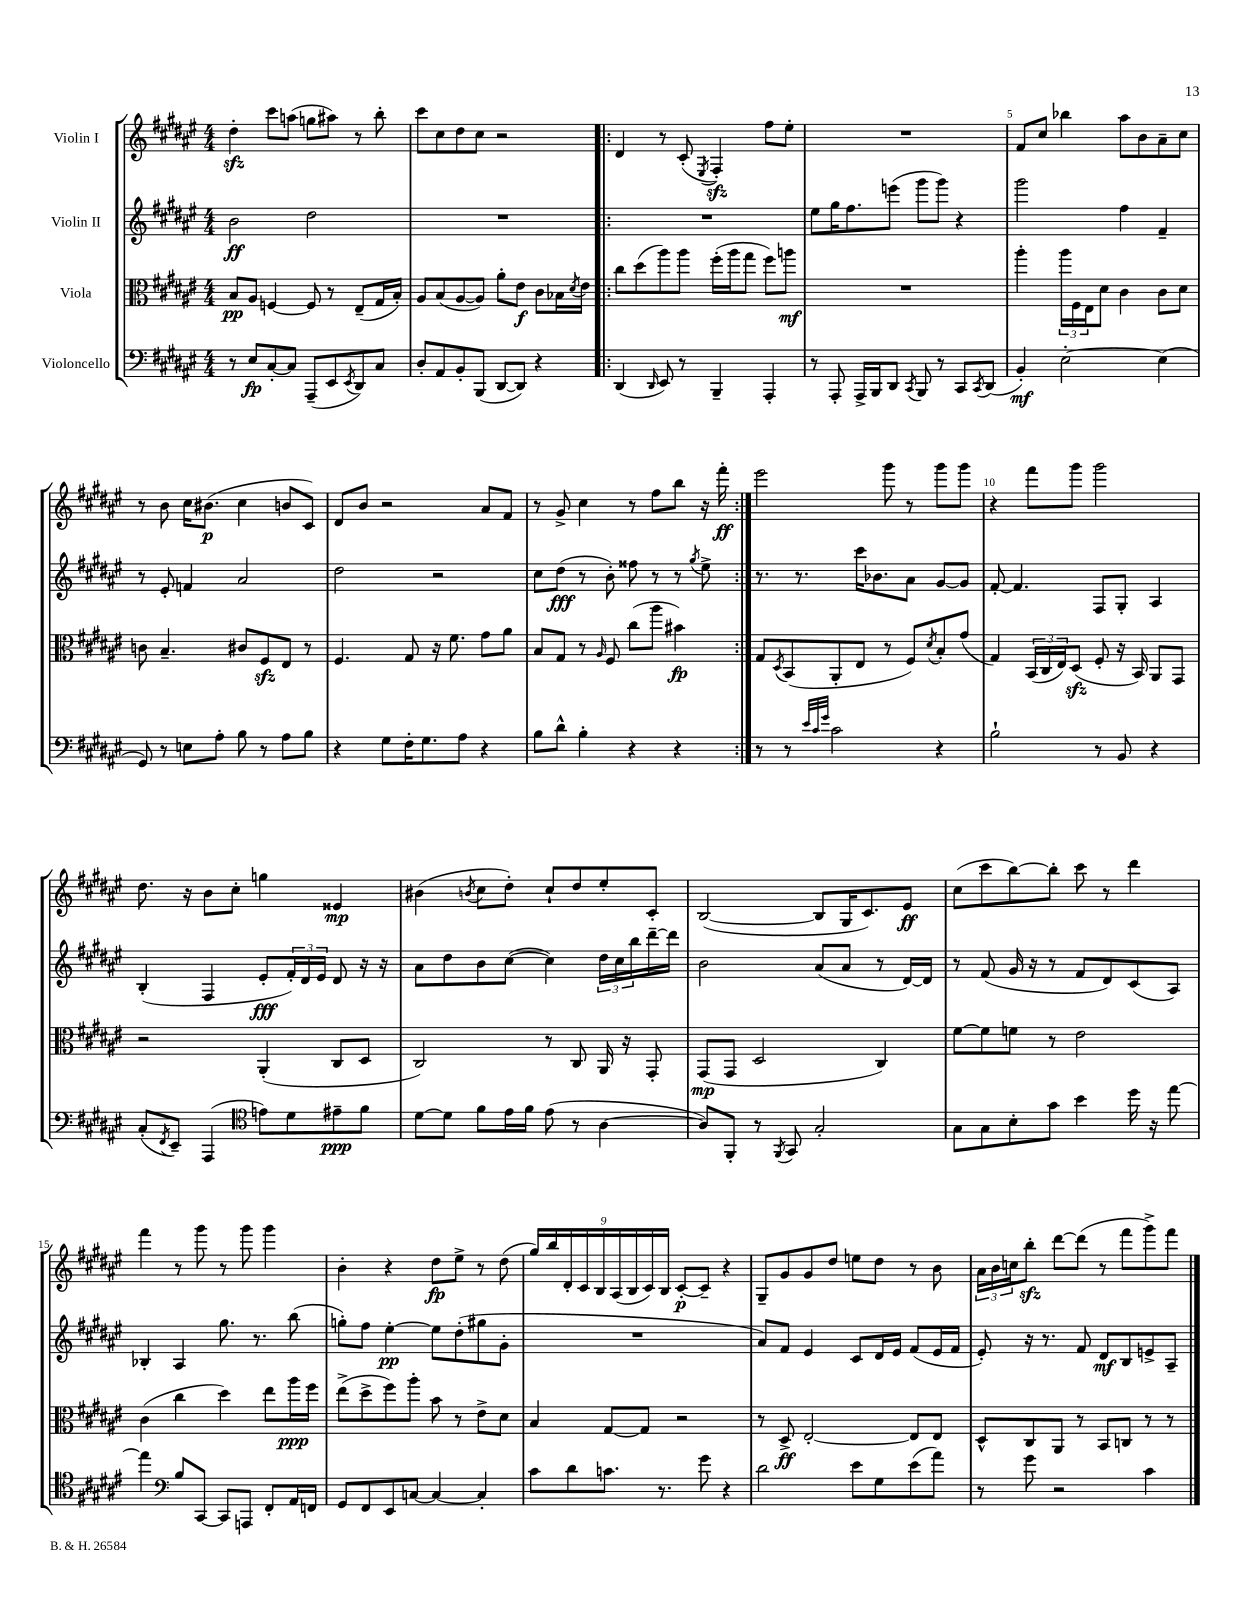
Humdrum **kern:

**kern	**dynam	**kern	**dynam	**kern	**dynam	**kern	**dynam
*part4	*part4	*part3	*part3	*part2	*part2	*part1	*part1
*staff4	*staff4	*staff3	*staff3	*staff2	*staff2	*staff1	*staff1
*I"Violoncello	*	*I"Viola	*	*I"Violin II	*	*I"Violin I	*
*clefF4	*	*clefC3	*	*clefG2	*	*clefG2	*
*k[f#c#g#d#a#e#]	*	*k[f#c#g#d#a#e#]	*	*k[f#c#g#d#a#e#]	*	*k[f#c#g#d#a#e#]	*
*M4/4	*	*M4/4	*	*M4/4	*	*M4/4	*
=1	=1	=1	=1	=1	=1	=1	=1
8r	.	8B/L	pp	2b\	ff	4dd#zz'\	.
8E#/L	fp	8A#/J	.	.	.	.	.
[8C#'/	.	[4Fn/	.	.	.	8ccc#\L	.
8C#/J]	.	.	.	.	.	(8aan\J	.
(8AAA#~/L	.	8F/]	.	2dd#\	.	8ggn\L	.
8EE#/	.	8r	.	.	.	8aa#X\J)	.
8qEE#/	.	.	.	.	.	.	.
8DD#/)	.	(8E#~/L	.	.	.	8r	.
8C#/J	.	16G#/L	.	.	.	8bb'\	.
.	.	16B'/JJ)	.	.	.	.	.
=2	=2	=2	=2	=2	=2	=2	=2
8D#'/L	.	8A#/L	.	1r	.	8ccc#\L	.
8AA#/	.	(8B/	.	.	.	8cc#\	.
8BB'/	.	[8A#/	.	.	.	8dd#\	.
(8BBB/J	.	8A#/J])	.	.	.	8cc#\J	.
[8DD#/L	.	8a#'\L	.	.	.	2r	.
8DD#/J])	.	8e#\J	f	.	.	.	.
4r	.	8c#\L	.	.	.	.	.
.	.	16B-X\L	.	.	.	.	.
.	.	8qd#/	.	.	.	.	.
.	.	16e#\JJ	.	.	.	.	.
=3!|:	=3!|:	=3!|:	=3!|:	=3!|:	=3!|:	=3!|:	=3!|:
(4DD#/	.	8cc#\L	.	1r	.	4d#/	.
.	.	(8dd#\	.	.	.	.	.
16qqDD#/	.	.	.	.	.	.	.
8EE#/)	.	8aa#\)	.	.	.	8r	.
8r	.	8aa#\J	.	.	.	(8c#'/	.
.	.	.	.	.	.	8qE#/	.
4BBB~/	.	(16ff#'\LL	.	.	.	4F#zz'/)	.
.	.	16aa#\J	.	.	.	.	.
.	.	8gg#\J	.	.	.	.	.
4AAA#'/	.	8ff#\L)	.	.	.	8ff#\L	.
.	.	8aan\J	mf	.	.	8ee#'\J	.
=4	=4	=4	=4	=4	=4	=4	=4
8r	.	1r	.	8ee#\L	.	1r	.
8AAA#'/	.	.	.	16gg#\K	.	.	.
.	.	.	.	8.ff#\	.	.	.
16AAA#^/LL	.	.	.	.	.	.	.
16BBB/J	.	.	.	.	.	.	.
8DD#/J	.	.	.	(8eeen\J	.	.	.
8qCC#/	.	.	.	.	.	.	.
8BBB/	.	.	.	8ggg#\L	.	.	.
8r	.	.	.	8ggg#\J)	.	.	.
8CC#/L	.	.	.	4r	.	.	.
8qCC#/	.	.	.	.	.	.	.
(8DD#/J	.	.	.	.	.	.	.
=5	=5	=5	=5	=5	=5	=5	=5
4BB'/)	mf	4aa#'\	.	2ggg#\	.	8f#/L	.
.	.	.	.	.	.	8cc#/J	.
[2E#'\	.	24aa#\LL	.	.	.	4bb-X\	.
.	.	24F#\	.	.	.	.	.
.	.	24E#\J	.	.	.	.	.
.	.	8d#\J	.	.	.	.	.
.	.	4c#\	.	4ff#\	.	8aa#\L	.
.	.	.	.	.	.	8b\	.
(4E#\]	.	8c#\L	.	4f#~/	.	8a#~\	.
.	.	8d#\J	.	.	.	8cc#\J	.
!!LO:LB:g=z
=6	=6	=6	=6	=6	=6	=6	=6
8GG#/)	.	8cn\	.	8r	.	8r	.
8r	.	4.B~/	.	8e#'/	.	8b\	.
8En\L	.	.	.	4fn/	.	16cc#\KL	.
.	.	.	.	.	.	(8.b#X\J	p
8A#'\J	.	.	.	.	.	.	.
8B\	.	8c#X/L	.	2a#/	.	4cc#\	.
8r	.	8F#zz/	.	.	.	.	.
8A#\L	.	8E#/J	.	.	.	8bn/L	.
8B\J	.	8r	.	.	.	8c#/J)	.
=7	=7	=7	=7	=7	=7	=7	=7
4r	.	4.F#/	.	2dd#\	.	8d#/L	.
.	.	.	.	.	.	8b/J	.
8G#\L	.	.	.	.	.	2r	.
16F#'\K	.	8G#/	.	.	.	.	.
8.G#\	.	.	.	.	.	.	.
.	.	16r	.	2r	.	.	.
.	.	8.f#\	.	.	.	.	.
8A#\J	.	.	.	.	.	.	.
4r	.	8g#\L	.	.	.	8a#/L	.
.	.	8a#\J	.	.	.	8f#/J	.
=8	=8	=8	=8	=8	=8	=8	=8
8B\L	.	8B/L	.	8cc#\L	.	8r	.
8d#^^\J	.	8G#/J	.	(8dd#\J	fff	8g#^/	.
4B'\	.	8r	.	8r	.	4cc#\	.
.	.	16qqA#/	.	.	.	.	.
.	.	8F#/	.	8b'\)	.	.	.
4r	.	(8cc#\L	.	8ff##X\	.	8r	.
.	.	8aa#\J	.	8r	.	8ff#\L	.
4r	.	4b#X\)	fp	8r	.	8bb\J	.
.	.	.	.	8qgg#/	.	.	.
.	.	.	.	8ee#^\	.	16r	.
.	.	.	.	.	.	16fff#'\	ff
=9:|!	=9:|!	=9:|!	=9:|!	=9:|!	=9:|!	=9:|!	=9:|!
8r	.	8G#/L	.	8.r	.	2eee#\	.
.	.	8qD#/	.	.	.	.	.
8r	.	(8BB/	.	.	.	.	.
.	.	.	.	8.r	.	.	.
32qqe#/LLL	.	.	.	.	.	.	.
32qqc#/	.	.	.	.	.	.	.
32qqg#/JJJ	.	.	.	.	.	.	.
2c#\	.	8AA#'/	.	.	.	.	.
.	.	8E#/J	.	16ccc#\KL	.	.	.
.	.	.	.	8.b-X\	.	.	.
.	.	8r	.	.	.	8ggg#\	.
.	.	8F#/L)	.	8a#\J	.	8r	.
.	.	8qd#/	.	.	.	.	.
4r	.	8B'/	.	[8g#/L	.	8ggg#\L	.
.	.	(8g#/J	.	8g#/J]	.	8ggg#\J	.
=10	=10	=10	=10	=10	=10	=10	=10
2B`\	.	4G#/)	.	[8f#'/	.	4r	.
.	.	.	.	4.f#/]	.	.	.
.	.	(24BB/LL	.	.	.	8fff#\L	.
.	.	24C#/	.	.	.	.	.
.	.	24E#/J)	.	.	.	.	.
.	.	(8D#zz/J	.	.	.	8ggg#\J	.
8r	.	8F#'/	.	8F#/L	.	2ggg#\	.
8BB/	.	16r	.	8G#'/J	.	.	.
.	.	16BB/)	.	.	.	.	.
4r	.	8AA#/L	.	4A#/	.	.	.
.	.	8GG#/J	.	.	.	.	.
!!LO:LB:g=z
=11	=11	=11	=11	=11	=11	=11	=11
(8C#'/L	.	2r	.	(4B'/	.	8.dd#\	.
8qFF#/	.	.	.	.	.	.	.
8EE#~/J)	.	.	.	.	.	.	.
.	.	.	.	.	.	16r	.
(4AAA#/	.	.	.	4F#/	.	8b\L	.
.	.	.	.	.	.	8cc#'\J	.
*clefC4	*	*	*	*	*	*	*
8en\L)	.	(4AA#'/	.	8e#'/L	fff	4ggn\	.
8d#\	.	.	.	24f#'/L)	.	.	.
.	.	.	.	24d#/	.	.	.
.	.	.	.	24e#/JJ	.	.	.
8e#X~\	ppp	8C#/L	.	8d#/	.	4e##X/	mp
8f#\J	.	8D#/J	.	16r	.	.	.
.	.	.	.	16r	.	.	.
=12	=12	=12	=12	=12	=12	=12	=12
[8d#\L	.	2C#/)	.	8a#\L	.	(4b#X\	.
8d#\J]	.	.	.	8dd#\	.	.	.
.	.	.	.	.	.	8qbn/	.
8f#\L	.	.	.	8b\	.	8cc#\L	.
16e#\L	.	.	.	([8cc#\J	.	8dd#'\J)	.
16f#\JJ	.	.	.	.	.	.	.
(8e#\	.	8r	.	4cc#\])	.	8cc#`/L	.
8r	.	8C#/	.	.	.	8dd#/	.
[4A#\	.	16AA#/	.	24dd#\LL	.	8ee#'/	.
.	.	.	.	24cc#\	.	.	.
.	.	16r	.	.	.	.	.
.	.	.	.	24bb\	.	.	.
.	.	8GG#'/	.	[16ddd#~\	.	8c#'/J	.
.	.	.	.	16ddd#\JJ]	.	.	.
=13	=13	=13	=13	=13	=13	=13	=13
8A#/L])	.	(8GG#/L	mp	2b\	.	([2B/	.
8FF#'/J	.	8GG#/J	.	.	.	.	.
8r	.	2D#/	.	.	.	.	.
8qFF#/	.	.	.	.	.	.	.
8GG#/	.	.	.	.	.	.	.
2G#'/	.	.	.	(8a#/L	.	8B/L]	.
.	.	.	.	8a#/J	.	16G#/K	.
.	.	.	.	.	.	8.c#/)	.
.	.	4C#/)	.	8r	.	.	.
.	.	.	.	[16d#/LL)	.	8e#/J	ff
.	.	.	.	16d#/JJ]	.	.	.
=14	=14	=14	=14	=14	=14	=14	=14
8G#\L	.	[8f#\L	.	8r	.	(8cc#\L	.
8G#\	.	8f#\]	.	(8f#/	.	8ccc#\	.
8B'\	.	8fn\J	.	16g#/	.	[8bb\)	.
.	.	.	.	16r	.	.	.
8g#\J	.	8r	.	8r	.	8bb'\J]	.
4b\	.	2e#\	.	8f#/L	.	8ccc#\	.
.	.	.	.	8d#/)	.	8r	.
16dd#\	.	.	.	(8c#/	.	4ddd#\	.
16r	.	.	.	.	.	.	.
[8ee#\	.	.	.	8A#/J)	.	.	.
!!LO:LB:g=z
=15	=15	=15	=15	=15	=15	=15	=15
4ee#\]	.	(4c#\	.	4B-X'/	.	4fff#\	.
*clefF4	*	*	*	*	*	*	*
8B/L	.	4cc#\	.	4A#/	.	8r	.
[8CC#/J	.	.	.	.	.	8ggg#\	.
8CC#/L]	.	4dd#\)	.	8.gg#\	.	8r	.
8AAAn/J	.	.	.	.	.	8ggg#\	.
.	.	.	.	8.r	.	.	.
8FF#'/L	.	8ee#\L	.	.	.	4ggg#\	.
16AA#/L	.	16aa#\L	ppp	(8bb\	.	.	.
16FFn/JJ	.	16ff#\JJ	.	.	.	.	.
=16	=16	=16	=16	=16	=16	=16	=16
8GG#/L	.	(8ee#^\L	.	8ggn'\L)	.	4b'\	.
8FF#/	.	8dd#^\	.	8ff#\J	.	.	.
8EE#/	.	8ff#\)	.	[4ee#'\	pp	4r	.
[8Cn/J	.	8aa#'\J	.	.	.	.	.
4C/_	.	8b\	.	8ee#\L]	.	8dd#\L	fp
.	.	8r	.	(8dd#'\	.	8ee#^\J	.
4C'/]	.	8e#^\L	.	8gg#X\	.	8r	.
.	.	8d#\J	.	8g#'\J	.	(8dd#\	.
=17	=17	=17	=17	=17	=17	=17	=17
8c#\L	.	4B/	.	1r	.	18gg#/LL)	.
.	.	.	.	.	.	18bb/	.
.	.	.	.	.	.	18d#'/	.
8d#\	.	.	.	.	.	.	.
.	.	.	.	.	.	18c#/	.
.	.	.	.	.	.	18B/	.
8.cn\J	.	[8G#/L	.	.	.	.	.
.	.	.	.	.	.	(18A#/	.
.	.	.	.	.	.	18B/	.
.	.	8G#/J]	.	.	.	.	.
.	.	.	.	.	.	18c#/)	.
8.r	.	.	.	.	.	.	.
.	.	.	.	.	.	18B/JJ	.
.	.	2r	.	.	.	[8c#'/L	p
8g#\	.	.	.	.	.	8c#~/J]	.
4r	.	.	.	.	.	4r	.
=18	=18	=18	=18	=18	=18	=18	=18
2d#\	.	8r	.	8a#/L)	.	8G#~/L	.
.	.	8D#^/	ff	8f#/J	.	8g#/	.
.	.	[2E#'/	.	4e#/	.	8g#/	.
.	.	.	.	.	.	8dd#/J	.
8e#\L	.	.	.	8c#/L	.	8een\L	.
8G#\	.	.	.	16d#/L	.	8dd#\J	.
.	.	.	.	16e#/JJ	.	.	.
(8e#\	.	8E#/L]	.	(8f#/L	.	8r	.
8a#\J)	.	8E#/J	.	16e#/L	.	8b\	.
.	.	.	.	16f#/JJ	.	.	.
=19	=19	=19	=19	=19	=19	=19	=19
8r	.	8D#^^/L	.	8e#'/)	.	24a#\LL	.
.	.	.	.	.	.	24b\	.
.	.	.	.	.	.	24ccn\J	.
8g#\	.	8C#/	.	16r	.	8bbzz'\J	.
.	.	.	.	8.r	.	.	.
2r	.	8AA#/J	.	.	.	[8ddd#\L	.
.	.	8r	.	8f#/	.	(8ddd#\J]	.
.	.	8BB/L	.	8d#/L	mf	8r	.
.	.	8Cn/J	.	8B/	.	8fff#\L	.
4c#\	.	8r	.	8en^/	.	8ggg#^\)	.
.	.	8r	.	8A#~/J	.	8fff#\J	.
==	==	==	==	==	==	==	==
*-	*-	*-	*-	*-	*-	*-	*-
